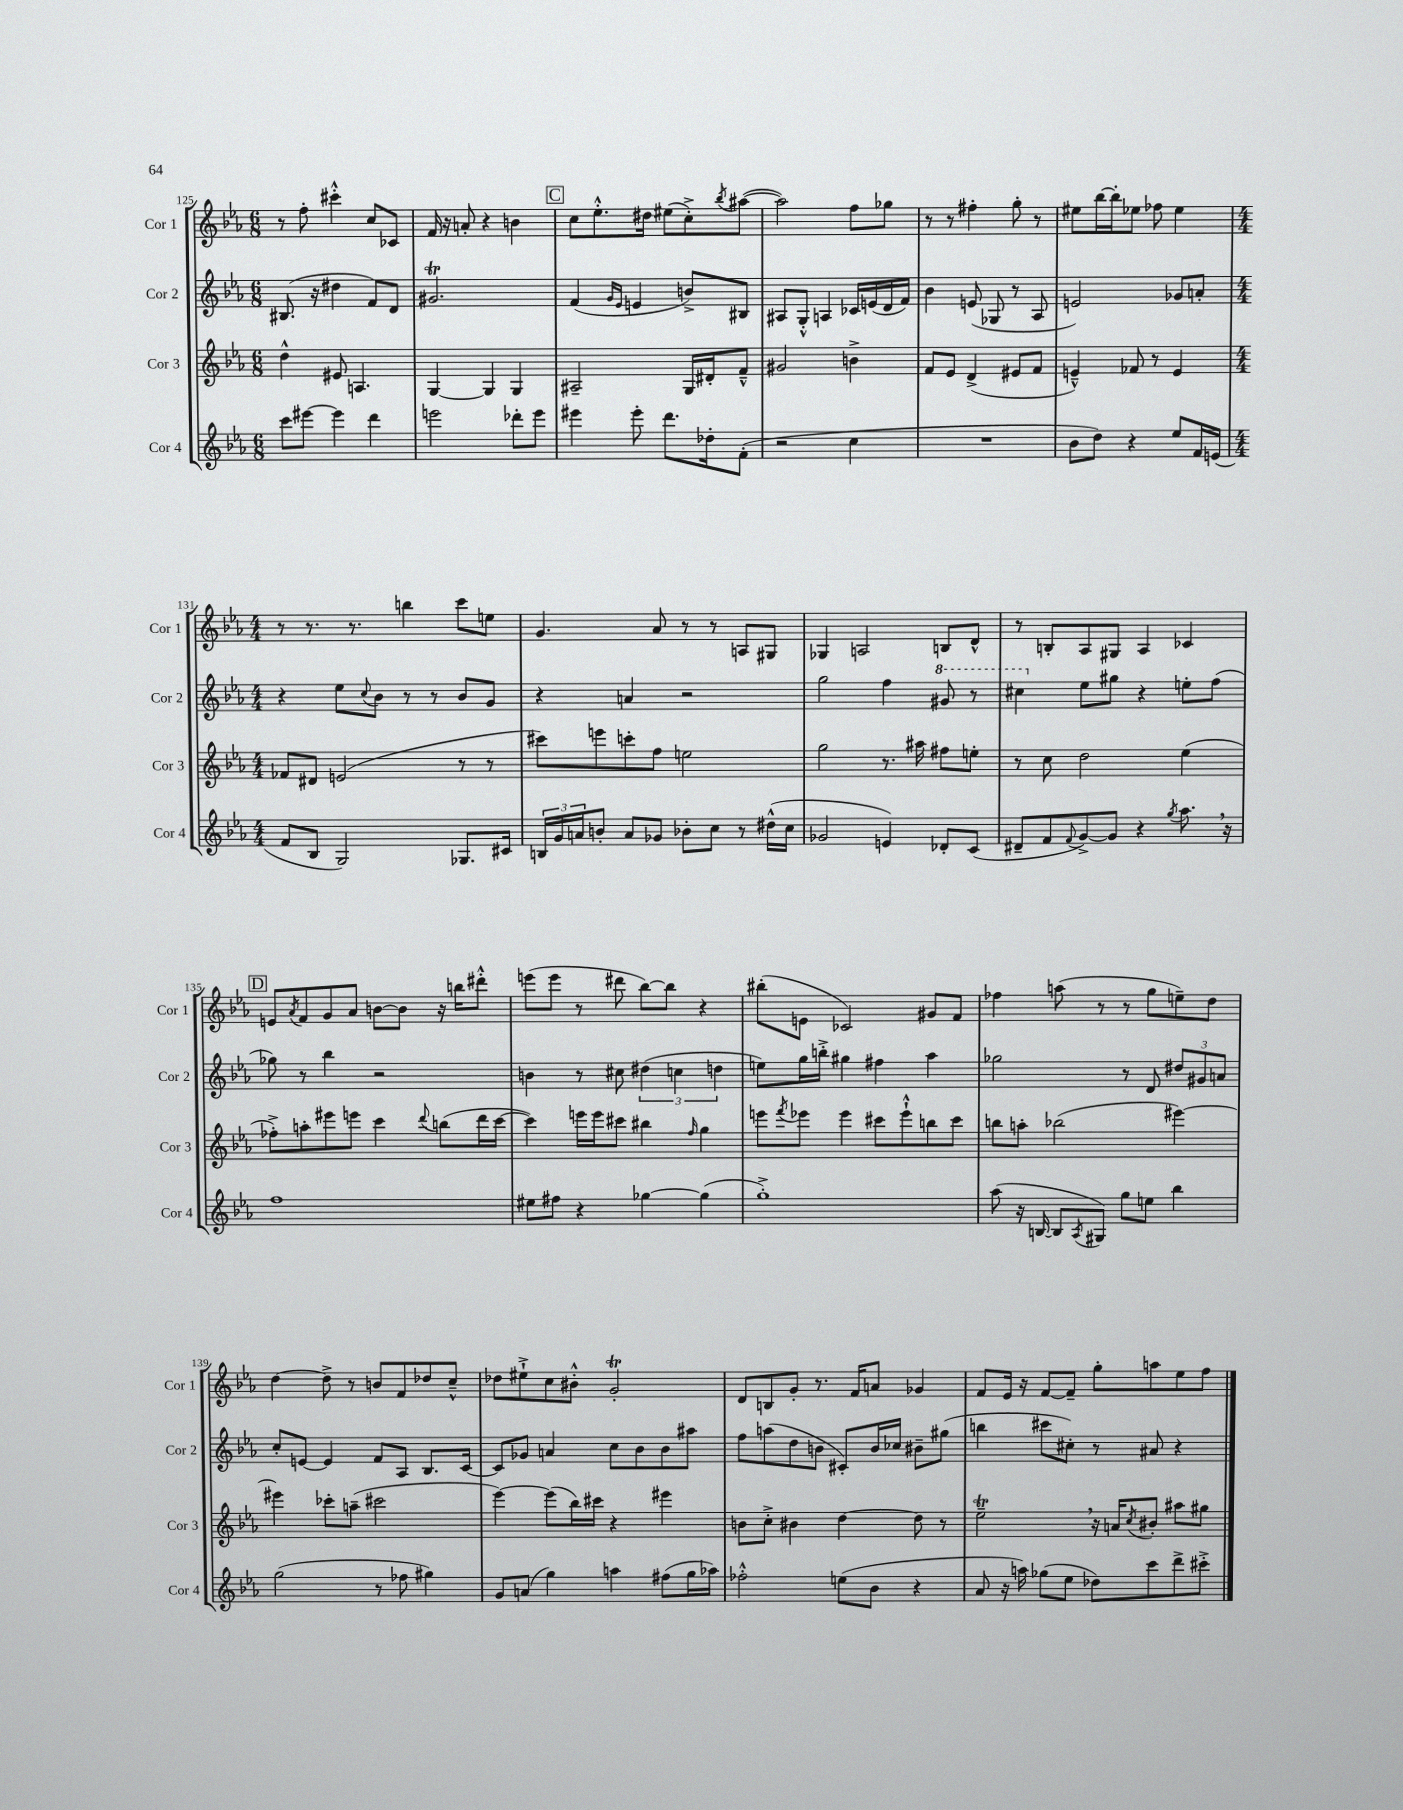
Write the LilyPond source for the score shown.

<<
\new StaffGroup <<
\new Staff = "s0" \with { instrumentName = "Cor 1" shortInstrumentName = "Cor 1" } {
    \clef treble \key ees \major \numericTimeSignature \time 6/8
    r8 f''8-. cis'''4-.-^ c''8 ces'8 |
    f'16 r16 a'8-. r4 b'4 |
    \mark \markup { \box "C" } c''8 ees''8.-.-^ dis''16 eis''8( c''8-.->) \acciaccatura { bes''8 } ais''8~( |
    ais''2) f''8 ges''8 |
    r8 r8 fis''4-. g''8-. r8 |
    eis''8 bes''16~ bes''16-. ees''8 fes''8 ees''4 |
    \numericTimeSignature \time 4/4 r8 r8. r8. b''4 c'''8 e''8 |
    g'4. aes'8 r8 r8 a8 gis8 |
    ges4 a2 b8 d'8-^ |
    r8 b8-. aes8 gis8 aes4 ces'4 |
    \mark \markup { \box "D" } e'8 \acciaccatura { aes'8 } f'8 g'8 aes'8 b'8~ b'8 r16 b''16 dis'''8-.-^ |
    e'''8( e'''8 r8 dis'''8 bes''8~) bes''8 r4 |
    bis''8-.( e'8 ces'2) gis'8 f'8 |
    fes''4 a''8( r8 r8 g''8 e''8--) d''8 |
    d''4~ d''8-> r8 b'8 f'8 des''8 c''8---^ |
    des''8 eis''8-!-> c''8 bis'8-.-^ g'2-.\trill |
    d'8 b8 g'8-. r8. f'16 a'8 ges'4 |
    f'8 ees'16 r16 f'8~ f'8-- g''8-. a''8 ees''8 f''8 \bar "|." |
}
\new Staff = "s1" \with { instrumentName = "Cor 2" shortInstrumentName = "Cor 2" } {
    \clef treble \key ees \major \numericTimeSignature \time 6/8
    bis8.( r16 dis''4 f'8) d'8 |
    gis'2.\trill |
    \mark \markup { \box "C" } f'4( \grace { g'16 ees'16 } e'4 b'8->) bis8 |
    ais8 g8-.-^ a4 ces'16 e'16( d'16 f'16) |
    bes'4 e'8( ges8 r8 aes8 |
    e'2) ges'8 a'8-. |
    \numericTimeSignature \time 4/4 r4 ees''8 \appoggiatura { c''8 } bes'8 r8 r8 bes'8 g'8 |
    r4 a'4 r2 |
    g''2 f''4 \ottava #1 gis''8 r8 |
    cis'''4 \ottava #0 ees''8 gis''8 r4 e''8-. f''8( |
    \mark \markup { \box "D" } ges''8) r8 bes''4 r2 |
    b'4 r8 cis''8 \tuplet 3/2 { dis''4( c''4 d''4 } |
    e''8) g''16 b''16-.-> gis''4 fis''4 aes''4 |
    ges''2 r8 d'8 \tuplet 3/2 { dis''8 gis'8 a'8 } |
    c''8-. e'8~ e'4 f'8 aes8 bes8. c'16~ |
    c'8 ges'8 a'4 c''8 bes'8 bes'8 ais''8 |
    f''8 a''8( d''8 b'8 cis'8-.) b'16 ces''16 bis'8-- gis''8( |
    b''4 cis'''8 cis''8-.) r8 ais'8 r4 \bar "|." |
}
\new Staff = "s2" \with { instrumentName = "Cor 3" shortInstrumentName = "Cor 3" } {
    \clef treble \key ees \major \numericTimeSignature \time 6/8
    d''4-^ eis'8 a4. |
    g4~ g4 g4 |
    \mark \markup { \box "C" } ais2-- g16 dis'16-. f'8---^ |
    gis'2 b'4-> |
    f'8 ees'8 d'4->( eis'8 f'8 |
    e'4---^) fes'8 r8 e'4 |
    \numericTimeSignature \time 4/4 fes'8 dis'8 e'2( r8 r8 |
    cis'''8) e'''8 c'''8-. f''8 e''2 |
    g''2 r8. ais''16 fis''8 e''8-. |
    r8 c''8 d''2 ees''4( |
    \mark \markup { \box "D" } fes''8-.->) a''8-. eis'''8 e'''8 c'''4 \appoggiatura { d'''8 } b''8( d'''16 c'''16~ |
    c'''4) e'''16 e'''16 cis'''8 bis''4 \grace { f''16 } g''4 |
    e'''8 \acciaccatura { f'''8 } ees'''8 ees'''4 cis'''8 ees'''8-!-^ b''8 cis'''8 |
    b''8 a''8-. bes''2( eis'''4~) |
    eis'''4 ces'''8-. a''8--( cis'''2 |
    ees'''4~) ees'''8( bes''16) cis'''16 r4 eis'''4 |
    b'8 c''8-.-> bis'4 d''4~ d''8 r8 |
    ees''2--\trill \breathe r16 a'16 \acciaccatura { c''8 } bis'8-. ais''8 gis''8 \bar "|." |
}
\new Staff = "s3" \with { instrumentName = "Cor 4" shortInstrumentName = "Cor 4" } {
    \clef treble \key ees \major \numericTimeSignature \time 6/8
    c'''8 eis'''8~ eis'''4 d'''4 |
    e'''2 des'''8-. e'''8 |
    \mark \markup { \box "C" } eis'''4 eis'''8-. d'''8. des''16-. f'8-.( |
    r2 c''4 |
    R2. |
    bes'8 d''8) r4 ees''8 f'16 e'16( |
    \numericTimeSignature \time 4/4 f'8 bes8 g2) ges8. cis'16 |
    \tuplet 3/2 { b16 g'16 a'16 } b'8-. a'8 ges'8 bes'8-. c''8 r8 dis''16-^( c''16 |
    ges'2 e'4) des'8-. c'8( |
    dis'8-- f'8 \appoggiatura { f'8 } g'8~->) g'8 r4 \acciaccatura { g''8 } aes''8. \breathe r16 |
    \mark \markup { \box "D" } f''1 |
    eis''8 fis''8 r4 ges''4~ ges''4( |
    g''1-.->) |
    aes''8( r16 b16~ b8 \acciaccatura { aes8 } gis8) g''8 e''8 bes''4 |
    g''2( r8 fes''8 gis''4) |
    g'8 a'8( g''4) a''4 fis''8( g''16 aes''16) |
    fes''2-.-^ e''8( bes'8 r4 |
    aes'8 r16 a''16) ges''8( ees''8 des''8) c'''8 d'''8-> cis'''8-.-> \bar "|." |
}
>>
>>
\layout { \context { \Score currentBarNumber = #125 } }
